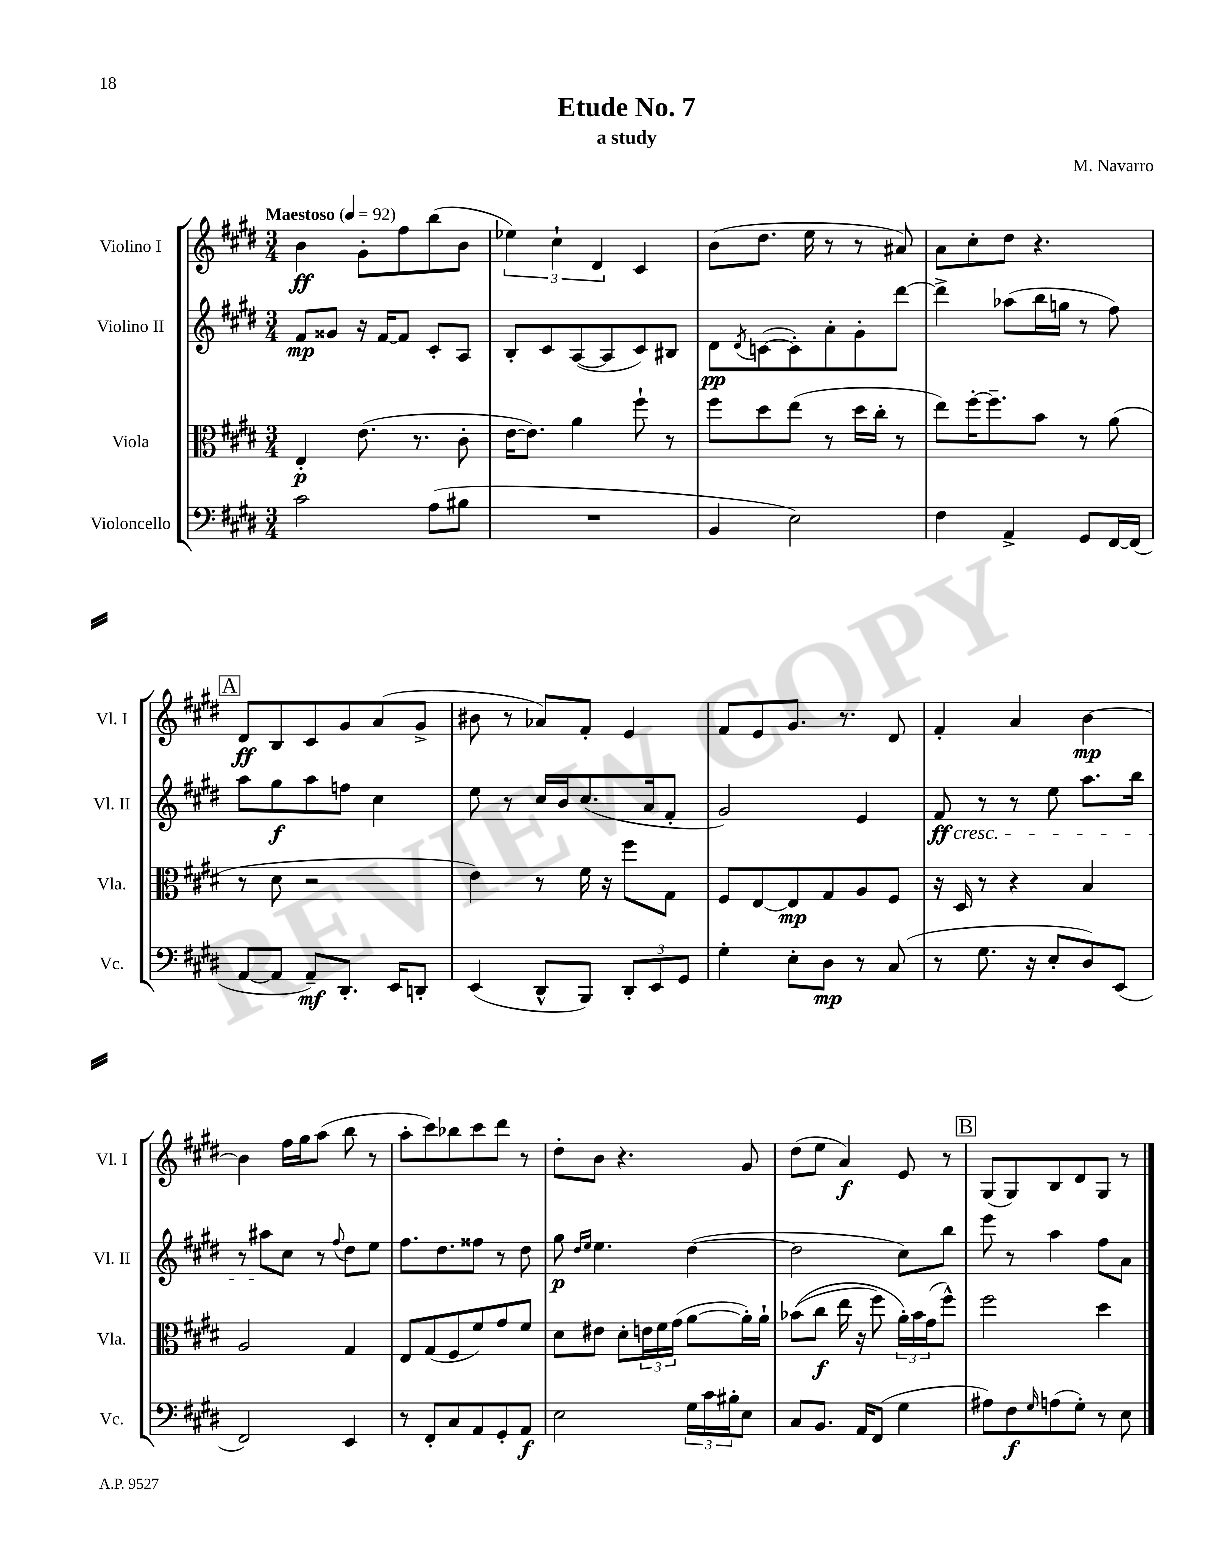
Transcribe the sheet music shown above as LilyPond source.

\header { title = "Etude No. 7" composer = "M. Navarro" subtitle = "a study" }
<<
\new StaffGroup <<
\new Staff = "s0" \with { instrumentName = "Violino I" shortInstrumentName = "Vl. I" } {
    \clef treble \key e \major \numericTimeSignature \time 3/4 \tempo "Maestoso" 4 = 92
    b'4\ff gis'8-. fis''8 b''8( b'8 |
    \tuplet 3/2 { ees''4) cis''4-! dis'4 } cis'4 |
    b'8( dis''8. e''16 r8 r8 ais'8) |
    a'8 cis''8-. dis''8 r4. |
    \mark \markup { \box "A" } dis'8\ff b8 cis'8 gis'8 a'8( gis'8-> |
    bis'8 r8 aes'8) fis'8-. e'4 |
    fis'8 e'8 gis'8. r8. dis'8 |
    fis'4-. a'4 b'4~\mp |
    b'4 fis''16 gis''16 a''8( b''8 r8 |
    a''8-. cis'''8) bes''8 cis'''8 dis'''8 r8 |
    dis''8-. b'8 r4. gis'8 |
    dis''8( e''8 a'4\f) e'8 r8 |
    \mark \markup { \box "B" } gis8( gis8) b8 dis'8 gis8 r8 \bar "|." |
}
\new Staff = "s1" \with { instrumentName = "Violino II" shortInstrumentName = "Vl. II" } {
    \clef treble \key e \major \numericTimeSignature \time 3/4
    fis'8\mp gisis'8 r16 fis'16~ fis'8 cis'8-. a8 |
    b8-. cis'8 a8~( a8 cis'8) bis8 |
    dis'8\pp \acciaccatura { dis'8 } c'8~( c'8-.) a'8-. gis'8-. dis'''8~ |
    dis'''4-> aes''8( b''16 g''16 r8 fis''8) |
    \mark \markup { \box "A" } a''8 gis''8\f a''8 f''8 cis''4 |
    e''8 r8 cis''16 b'16 cis''8.( a'16 fis'8-. |
    gis'2) e'4 |
    fis'8\ff\cresc r8 r8 e''8 a''8. b''16 |
    r8 ais''8\! cis''8 r8 \appoggiatura { fis''8 } dis''8 e''8 |
    fis''8. dis''8. fisis''8 r8 dis''8 |
    gis''8\p \grace { dis''16 e''16 } e''4. dis''4~( |
    dis''2 cis''8) b''8 |
    \mark \markup { \box "B" } e'''8 r8 a''4 fis''8 a'8 \bar "|." |
}
\new Staff = "s2" \with { instrumentName = "Viola" shortInstrumentName = "Vla." } {
    \clef alto \key e \major \numericTimeSignature \time 3/4
    e4-.\p e'8.( r8. cis'8-. |
    e'16~ e'8.) a'4 fis''8-! r8 |
    fis''8 dis''8 e''8( r8 dis''16 cis''16-. r8 |
    e''8) fis''16~-. fis''8.-- b'8 r8 a'8( |
    \mark \markup { \box "A" } r8 dis'8 r2 |
    e'4) r8 fis'16 r16 fis''8 gis8 |
    fis8 e8~ e8\mp gis8 a8 fis8 |
    r16 dis16 r8 r4 b4 |
    a2 gis4 |
    e8 gis8( fis8 fis'8) gis'8 fis'8 |
    dis'8 eis'8 dis'8-. \tuplet 3/2 { e'16 fis'16 gis'16( } a'8~ a'16-.) a'16-! |
    bes'8(\( cis''8\f e''16 r16 fis''8) \tuplet 3/2 { a'16-.\) bes'16 gis'16( } fis''8-^) |
    \mark \markup { \box "B" } fis''2 dis''4 \bar "|." |
}
\new Staff = "s3" \with { instrumentName = "Violoncello" shortInstrumentName = "Vc." } {
    \clef bass \key e \major \numericTimeSignature \time 3/4
    cis'2 a8( bis8 |
    R2. |
    b,4 e2) |
    fis4 a,4-> gis,8 fis,16~ fis,16( |
    \mark \markup { \box "A" } a,8~ a,8 a,8--\mf) dis,8.-. e,16 d,8-. |
    e,4( dis,8-^ b,,8) \tuplet 3/2 { dis,8-. e,8 gis,8 } |
    gis4-. e8-. dis8\mp r8 cis8( |
    r8 gis8. r16 e8-. dis8) e,8( |
    fis,2) e,4 |
    r8 fis,8-. cis8 a,8 gis,8-. a,8\f |
    e2 \tuplet 3/2 { gis16 cis'16 bis16-. } e8 |
    cis8 b,8. a,16 fis,8( gis4 |
    \mark \markup { \box "B" } ais8) fis8\f \grace { gis16 } a8( gis8-.) r8 e8 \bar "|." |
}
>>
>>
\layout { \context { \Score \remove "Bar_number_engraver" } }
